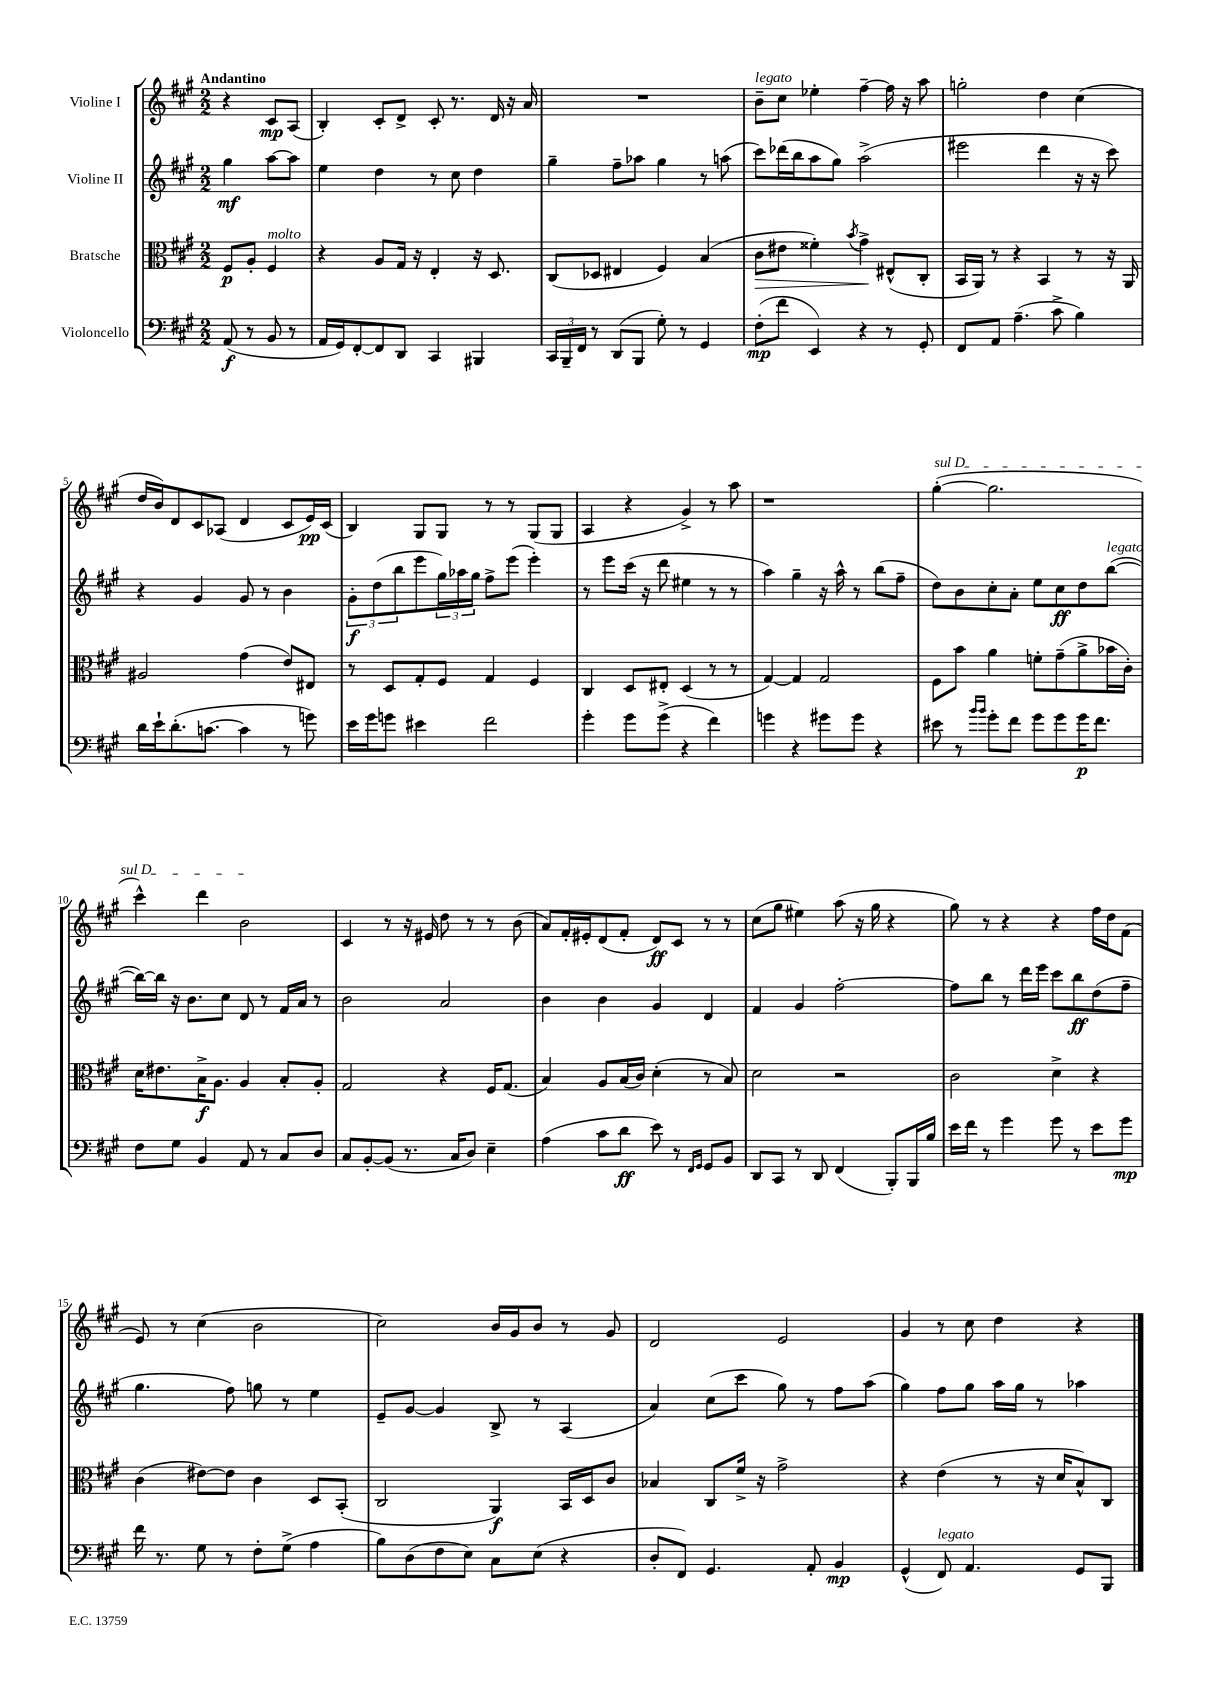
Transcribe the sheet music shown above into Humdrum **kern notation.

**kern	**kern	**kern	**kern
*staff4	*staff3	*staff2	*staff1
*clefF4	*clefC3	*clefG2	*clefG2
*k[f#c#g#]	*k[f#c#g#]	*k[f#c#g#]	*k[f#c#g#]
*M2/2	*M2/2	*M2/2	*M2/2
(8AA	8F#	4gg#	4r
8r	8A'	.	.
8BB	4F#	[8aa	8c#
8r	.	8aa]	(8A
=	=	=	=
16AA	4r	4ee	4B')
16GG#)	.	.	.
[8FF#'	.	.	.
8FF#]	8A	4dd	8c#'
8DD	16G#	.	8d^
.	16r	.	.
4CC#	4E'	8r	8c#'
.	.	8cc#	8.r
4BBB#	16r	4dd	.
.	8.D	.	16d
.	.	.	16r
.	.	.	16a
=	=	=	=
24CC#	(8C#	4gg#~	1r
24BBB~	.	.	.
24FF#	.	.	.
8r	8D-	.	.
(8DD	4E#	8ff#~	.
8BBB	.	8aa-	.
8G#')	4F#)	4gg#	.
8r	.	.	.
4GG#	(4B	8r	.
.	.	(8aa	.
=	=	=	=
(8F#'	8c#	8ccc#)	8b~
8f#	8e#	(16ddd-	8cc#
.	.	16bb	.
4EE)	4f##')	8aa	4ee-'
.	.	8gg#)	.
.	8qb	.	.
4r	4g#^	(2aa^	[4ff#~
8r	(8E#^^	.	16ff#]
.	.	.	16r
8GG#'	8C#'	.	8aa
=	=	=	=
8FF#	16BB	2eee#	2gg'
.	16AA)	.	.
8AA	8r	.	.
(4.A~	4r	.	.
.	4BB	4ddd	4dd
8c#^	.	.	.
4B)	8r	16r	(4cc#
.	.	16r	.
.	16r	8ccc#)	.
.	16AA	.	.
=	=	=	=
16d	2A#	4r	16dd
16e`	.	.	16b)
(8.d'	.	.	8d
.	.	4g#	8c#
[8.c	.	.	.
.	.	.	(8A-
4c]	(4g#	8g#	4d
.	.	8r	.
8r	8e)	4b	8c#
8g)	8E#	.	16e)
.	.	.	(16c#
=	=	=	=
16e	8r	12g#'	4B)
16g#	.	.	.
.	.	(12dd	.
8g	8D	.	.
.	.	12bb	.
4e#	8G#'	8eee	8G#
.	8F#	24gg#)	8G#
.	.	24aa-	.
.	.	24gg#	.
2f#	4G#	8ff#^	8r
.	.	(8eee	8r
.	4F#	4eee')	(8G#
.	.	.	8G#
=	=	=	=
4g#'	4C#	8r	4A
.	.	8eee	.
8g#	8D	(16ccc#	4r
.	.	16r	.
(8g#^	8E#'	8ddd	.
4r	(4D	4ee#	4g#^)
4f#)	8r	8r	8r
.	8r	8r	8aa
=	=	=	=
4g	[4G#)	4aa)	1r
4r	4G#]	4gg#~	.
8g#	2G#	16r	.
.	.	16aa^^	.
8g#	.	8r	.
4r	.	(8bb	.
.	.	8ff#~	.
=	=	=	=
8e#	8F#	8dd)	([4gg#'
8r	8b	8b	.
16qqb	.	.	.
16qqb	.	.	.
8g#'	4a	8cc#'	2.gg#]
8f#	.	8a'	.
8g#	8f'	8ee	.
8g#	(8g#~	8cc#	.
16g#	8a^	8dd	.
8.f#	.	.	.
.	16b-	([8bb	.
.	16c#')	.	.
=	=	=	=
8F#	16d	16bb_)	4ccc#^^)
.	8.e#	16bb]	.
8G#	.	16r	.
.	.	8.b	.
4BB	16B^	.	4ddd
.	8.A	.	.
.	.	8cc#	.
8AA	4A	8d	2b
8r	.	8r	.
8C#	8B'	16f#	.
.	.	16a	.
8D	8A'	8r	.
=	=	=	=
8C#	2G#	2b	4c#
[8BB'	.	.	.
(8BB]	.	.	8r
8.r	.	.	16r
.	.	.	16e#
.	4r	2a	8dd
16C#	.	.	.
8D)	.	.	8r
4E~	16F#	.	8r
.	(8.G#	.	.
.	.	.	(8b
=	=	=	=
(4A	4B)	4b	8a)
.	.	.	16f#'
.	.	.	16e#'
8c#	8A	4b	(8d
8d	(16B	.	8f#'
.	16c#)	.	.
8e)	(4d'	4g#	8d)
8r	.	.	8c#
16qqFF#	.	.	.
16qqGG#	.	.	.
8GG#	8r	4d	8r
8BB	8B)	.	8r
=	=	=	=
8DD	2d	4f#	(8cc#
8CC#	.	.	8gg#
8r	.	4g#	4ee#)
8DD	.	.	.
(4FF#	2r	[2ff#'	(8aa
.	.	.	16r
.	.	.	16gg#
8BBB')	.	.	4r
16BBB	.	.	.
16B	.	.	.
=	=	=	=
16e	2c#	8ff#]	8gg#)
16f#	.	.	.
8r	.	8bb	8r
4g#	.	8r	4r
.	.	16ddd	.
.	.	16eee	.
8g#	4d^	8ccc#	4r
8r	.	8bb	.
8e	4r	(8dd	16ff#
.	.	.	16dd
8g#	.	8ff#~	(8f#
=	=	=	=
16f#	(4c#	4.gg#	8e)
8.r	.	.	.
.	.	.	8r
8G#	[8e#)	.	(4cc#
8r	8e#]	8ff#)	.
8F#'	4c#	8gg	2b
(8G#^	.	8r	.
4A	8D	4ee	.
.	(8BB'	.	.
=	=	=	=
8B)	2C#	8e~	2cc#)
(8D	.	[8g#	.
8F#	.	4g#]	.
8E)	.	.	.
8C#	4AA)	8B^	16b
.	.	.	16g#
(8E	.	8r	8b
4r	16BB	(4A	8r
.	16D	.	.
.	8c#	.	8g#
=	=	=	=
8D'	4B-	4a)	2d
8FF#)	.	.	.
4.GG#	8C#	(8cc#	.
.	16f#^	8ccc#	.
.	16r	.	.
.	2g#^	8gg#)	2e
8AA'	.	8r	.
4BB	.	8ff#	.
.	.	(8aa	.
=	=	=	=
(4GG#^^	4r	4gg#)	4g#
8FF#)	(4e	8ff#	8r
4.AA	.	8gg#	8cc#
.	8r	16aa	4dd
.	.	16gg#	.
.	16r	8r	.
.	16d	.	.
8GG#	8B^^)	4aa-	4r
8BBB	8C#	.	.
==	==	==	==
*-	*-	*-	*-
